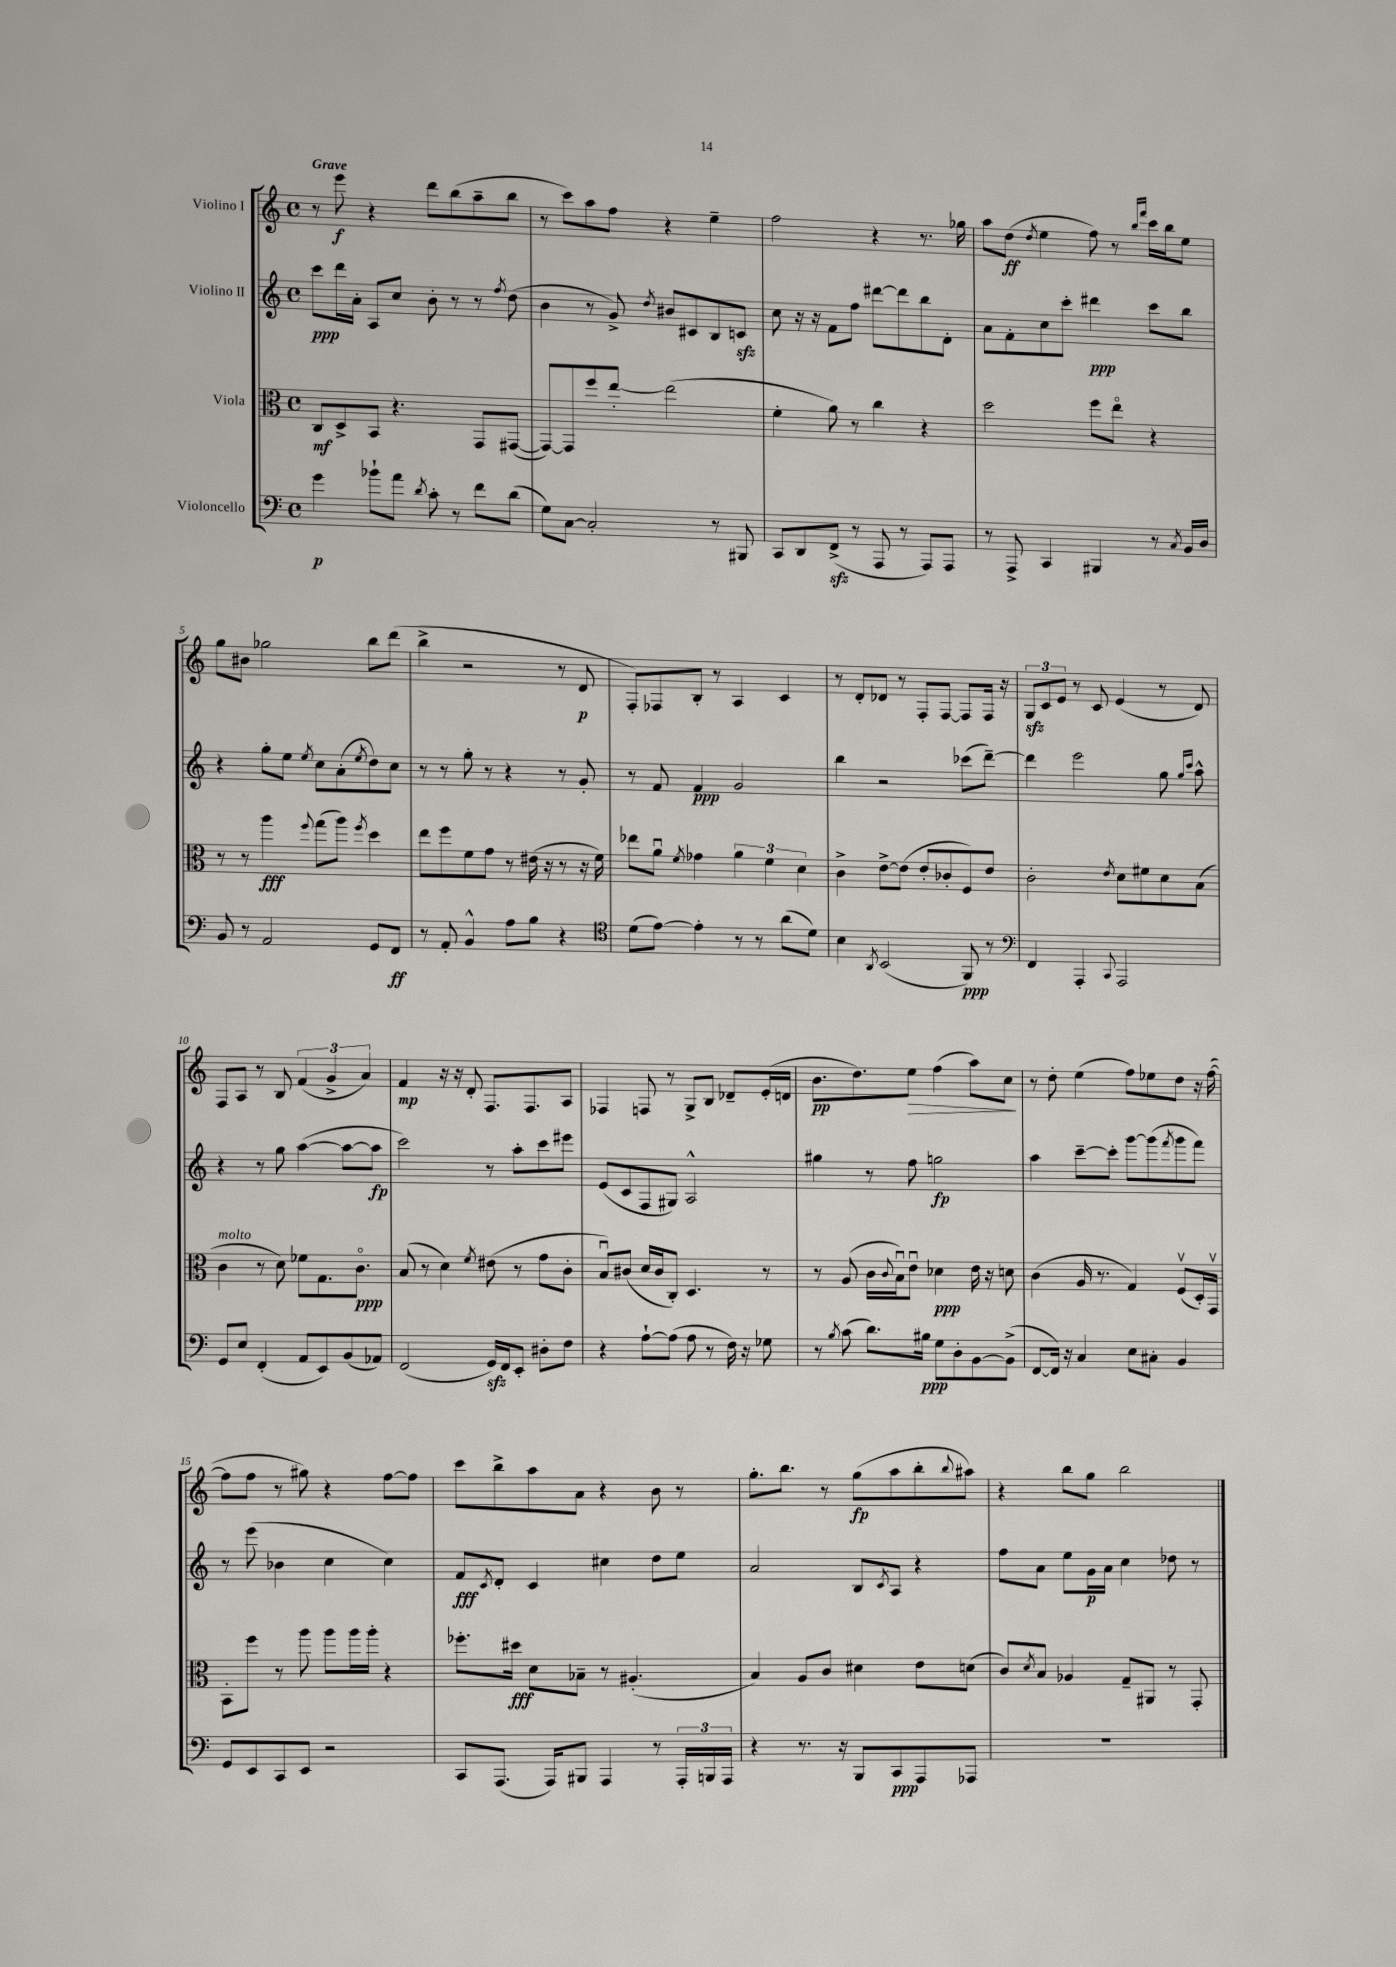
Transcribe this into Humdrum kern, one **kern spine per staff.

**kern	**dynam	**kern	**dynam	**kern	**dynam	**kern	**dynam
*part4	*part4	*part3	*part3	*part2	*part2	*part1	*part1
*staff4	*staff4	*staff3	*staff3	*staff2	*staff2	*staff1	*staff1
*I"Violoncello	*	*I"Viola	*	*I"Violino II	*	*I"Violino I	*
*clefF4	*	*clefC3	*	*clefG2	*	*clefG2	*
*k[]	*	*k[]	*	*k[]	*	*k[]	*
*M4/4	*	*M4/4	*	*M4/4	*	*M4/4	*
*met(c)	*	*met(c)	*	*met(c)	*	*met(c)	*
=1	=1	=1	=1	=1	=1	=1	=1
!	!	!	!	!	!	!LO:TX:a:B:t=Grave	!
4g\	p	8C/L	mf	8ccc\L	ppp	8r	.
.	.	8D^/	.	16ddd\L	.	8eee\	f
.	.	.	.	16a'\JJ	.	.	.
8b-X`\L	.	8BB/J	.	8A/L	.	4r	.
8a\J	.	4.r	.	8cc/J	.	.	.
8qd/	.	.	.	.	.	.	.
8c'\	.	.	.	8b'\	.	8ddd\L	.
8r	.	.	.	8r	.	(8bb\	.
8f\L	.	8GG/L	.	8r	.	8aa~\	.
.	.	.	.	8qff/	.	.	.
(8d\J	.	([8GG#X/J	.	(8dd\	.	8bb\J	.
=2	=2	=2	=2	=2	=2	=2	=2
8G\L)	.	8GG#/L_)	.	4b\	.	8r	.
[8C\J	.	8GG#/]	.	.	.	8ccc\L)	.
2C'/]	.	8ff/	.	8r	.	8aa\	.
.	.	[8ee'/J	.	8g^/)	.	8ff\J	.
.	.	.	.	8qdd/	.	.	.
.	.	(2ee\]	.	8b#X/L	.	4r	.
.	.	.	.	8c#X/	.	.	.
8r	.	.	.	8B/	.	4ee~\	.
8BBB#X/	.	.	.	8cnzz/J	.	.	.
=3	=3	=3	=3	=3	=3	=3	=3
8CC/L	.	4f'\	.	8cc\	.	2ff\	.
8DD/	.	.	.	16r	.	.	.
.	.	.	.	16r	.	.	.
(8FFzz^/J	.	8a\)	.	8f\L	.	.	.
8r	.	8r	.	8ff\J	.	.	.
8AAA/	.	4cc\	.	[8ddd#X\L	.	4r	.
8r	.	.	.	8ddd#\]	.	.	.
8AAA/L)	.	4r	.	8bb\	.	8.r	.
8AAA/J	.	.	.	8d'\J	.	.	.
.	.	.	.	.	.	16gg-X\	.
=4	=4	=4	=4	=4	=4	=4	=4
8r	.	2dd\	.	8a\L	.	8aa\L	.
8AAA^/	.	.	.	8f'\	.	(8dd\J	ff
.	.	.	.	.	.	8qdd/	.
4CC/	.	.	.	8cc\	.	4ee\	.
.	.	.	.	8ccc'\J	.	.	.
4BBB#X/	.	8ff\L	.	4ddd#X\	ppp	8ff\)	.
.	.	8ee\J	.	.	.	8r	.
.	.	.	.	.	.	16qqbb/LL	.
.	.	.	.	.	.	16qqfff/JJ	.
8r	.	4r	.	8ccc\L	.	16ccc\LL	.
.	.	.	.	.	.	16bb\J	.
8qC/	.	.	.	.	.	.	.
16BB/LL	.	.	.	8bb\J	.	8ee\J	.
16D/JJ	.	.	.	.	.	.	.
!!LO:LB:g=z
=5	=5	=5	=5	=5	=5	=5	=5
8BB/	.	8r	.	4r	.	8gg\L	.
8r	.	8r	.	.	.	8b#X\J	.
2AA/	.	4aa\	fff	8gg'\L	.	2gg-X\	.
.	.	.	.	8ee\J	.	.	.
.	.	8qqff/	.	8qee/	.	.	.
.	.	(8gg\L	.	8cc\L	.	.	.
.	.	8aa\J)	.	(8a'\	.	.	.
.	.	8qff/	.	8qee/	.	.	.
8GG/L	.	4dd\	.	8dd\)	.	8bb\L	.
8FF/J	ff	.	.	8cc\J	.	(8ddd\J	.
=6	=6	=6	=6	=6	=6	=6	=6
8r	.	8ee\L	.	8r	.	4bb^\	.
8AA'/	.	8ff\	.	8r	.	.	.
4BB^^/	.	8f\	.	8gg'\	.	2r	.
.	.	8g\J	.	8r	.	.	.
8A\L	.	8r	.	4r	.	.	.
8B\J	.	(16e#X\	.	.	.	.	.
.	.	16r	.	.	.	.	.
4r	.	8r	.	8r	.	8r	.
.	.	16r	.	8g'/	.	8d/	p
.	.	16f\)	.	.	.	.	.
=7	=7	=7	=7	=7	=7	=7	=7
*clefC4	*	*	*	*	*	*	*
(8d\L	.	8ee-X\L	.	8r	.	8F'/L)	.
[8e\J)	.	8au\J	.	8f/	.	8F-X/	.
.	.	8qf/	.	.	.	.	.
4e'\]	.	4g-X\	.	4f/	ppp	8B'/J	.
.	.	.	.	.	.	8r	.
8r	.	6a\	.	2g/	.	4A/	.
8r	.	.	.	.	.	.	.
.	.	6f\	.	.	.	.	.
(8a\L	.	.	.	.	.	4c/	.
.	.	6d\	.	.	.	.	.
8d\J)	.	.	.	.	.	.	.
=8	=8	=8	=8	=8	=8	=8	=8
4B\	.	4c^\	.	4bb\	.	8r	.
.	.	.	.	.	.	8d'/L	.
8qAA/	.	.	.	.	.	.	.
(2BB/	.	[8e^\L	.	2r	.	8d-X/J	.
.	.	(8e\J]	.	.	.	8r	.
.	.	8e'/L	.	.	.	8F'/L	.
.	.	8c-X'/	.	.	.	[8F/J	.
8FF/)	ppp	8F/)	.	(8ccc-X\L	.	8F/L]	.
8r	.	8e/J	.	[8ddd~\J)	.	16F/Jk	.
.	.	.	.	.	.	16r	.
=9	=9	=9	=9	=9	=9	=9	=9
*clefF4	*	*	*	*	*	*	*
4FF/	.	2c'\	.	4ddd\]	.	12Gzz/L	.
.	.	.	.	.	.	12c/	.
.	.	.	.	.	.	12e/J	.
4AAA'/	.	.	.	2eee\	.	8r	.
.	.	.	.	.	.	8c/	.
8qqCC/	.	8qe/	.	.	.	.	.
2AAA/	.	8d\L	.	.	.	(4e/	.
.	.	8f#X\	.	.	.	.	.
.	.	8d\	.	8gg\	.	8r	.
.	.	.	.	16qqgg/LL	.	.	.
.	.	.	.	16qqccc/JJ	.	.	.
.	.	(8B\J	.	8aa^^\	.	8d/)	.
!!LO:LB:g=z
=10	=10	=10	=10	=10	=10	=10	=10
!	!	!LO:TX:a:i:t=molto	!	!	!	!	!
8GG/L	.	4c\	.	4r	.	8F/L	.
8E/J	.	.	.	.	.	8A/J	.
(4FF'/	.	8r	.	8r	.	8r	.
.	.	8d\)	.	8gg\	.	8B/	.
8AA/L	.	8f-X\L	.	([4aa\	.	(6f/	.
8EE/)	.	8.G\	.	.	.	.	.
.	.	.	.	.	.	6g^/	.
(8BB/	.	.	.	8aa\L_	.	.	.
.	.	8.c\J	ppp	.	.	.	.
.	.	.	.	.	.	6a/)	.
8AA-X/J)	.	.	.	8aa\J]	fp	.	.
=11	=11	=11	=11	=11	=11	=11	=11
(2FF/	.	(8B/	.	2ccc\)	.	4f/	mp
.	.	8r	.	.	.	.	.
.	.	4d\)	.	.	.	16r	.
.	.	.	.	.	.	16r	.
.	.	.	.	.	.	8d'/	.
.	.	8qf/	.	.	.	.	.
16GGzz/LL)	.	(8e#X\	.	8r	.	8.F/L	.
16FF/J	.	.	.	.	.	.	.
8EE'/J	.	8r	.	8aa'\L	.	.	.
.	.	.	.	.	.	8.F/	.
8D#X'\L	.	8g\L	.	8ccc\	.	.	.
8F\J	.	8c'\J	.	8eee#X\J	.	8A/J	.
=12	=12	=12	=12	=12	=12	=12	=12
4r	.	8Bu/L)	.	(8e/L	.	4F-X/	.
.	.	(8c#X/J	.	8c/	.	.	.
[8A`\L	.	16d/LL	.	8F/	.	8Fn/	.
.	.	16c#/J	.	.	.	.	.
(8A\J]	.	8C'/J)	.	8G#X/J)	.	8r	.
8A\	.	4.D/	.	2A^^/	.	8G^/L	.
8r	.	.	.	.	.	8B/J	.
16F\)	.	.	.	.	.	8d-X~/L	.
16r	.	.	.	.	.	.	.
8G-X\	.	8r	.	.	.	(16e'/L	.
.	.	.	.	.	.	16dn/JJ	.
=13	=13	=13	=13	=13	=13	=13	=13
8r	.	8r	.	4gg#X\	.	8.b\L	pp
8qB/	.	.	.	.	.	.	.
(8c\	.	(8A/	.	.	.	.	.
.	.	.	.	.	.	8.dd\)	.
8.d\L)	.	16c\LL	.	8r	.	.	.
.	.	8qqc/	.	.	.	.	.
.	.	16Bu\J)	.	.	.	.	.
!	!	!	!	!	!	!	!LO:HP:b
.	.	8eu\J	.	8ff\	.	8ee\J	>
16B#X\Jk	ppp	.	.	.	.	.	.
8G\L	.	4d-X\	ppp	2ggn\	fp	(4ff\	.
8D'\	.	.	.	.	.	.	.
[8BB\	.	16e\	.	.	.	8aa\L)	.
.	.	16r	.	.	.	.	.
(8BB^\J]	.	8dn\	.	.	.	8cc\J	.
.	.	.	.	.	.	.	]
=14	=14	=14	=14	=14	=14	=14	=14
[8FF/L	.	(4c\	.	4aa\	.	8r	.
16FF/Jk])	.	.	.	.	.	8dd'\	.
16r	.	.	.	.	.	.	.
4C/	.	16A/	.	[8ccc~\L	.	(4ee\	.
.	.	8.r	.	.	.	.	.
.	.	.	.	8ccc'\J]	.	.	.
8E\L	.	4G/)	.	[8ggg\L	.	8ff\L)	.
8C#X'\J	.	.	.	(8ggg\]	.	8ee-X\	.
.	.	.	.	8qfff/	.	.	.
4BB/	.	(8Fv/L	.	8ggg\	.	8dd\J	.
.	.	16D'/L)	.	8fff\J)	.	16r	.
.	.	16GGv/JJ	.	.	.	([16ff\	.
!!LO:LB:g=z
=15	=15	=15	=15	=15	=15	=15	=15
8GG/L	.	8BB'\L	.	8r	.	8ff\L]	.
8EE/	.	8ff\J	.	(8eee\	.	8ff\J	.
8CC/	.	8r	.	4b-X\	.	8r	.
8EE/J	.	8aa\	.	.	.	8gg#X\)	.
2r	.	8aa\L	.	4cc\	.	4r	.
.	.	16aa\L	.	.	.	.	.
.	.	16aa'\JJ	.	.	.	.	.
.	.	4r	.	4cc\)	.	[8ff\L	.
.	.	.	.	.	.	8ff\J]	.
=16	=16	=16	=16	=16	=16	=16	=16
8CC/L	.	8.ff-X'\L	.	8f/L	fff	8ccc\L	.
.	.	.	.	8qc/	.	.	.
(8.AAA/J	.	.	.	8d'/J	.	8bb^\	.
.	.	16dd#X\Jk	fff	.	.	.	.
.	.	8d\L	.	4c/	.	8aa\	.
16AAA/KL)	.	.	.	.	.	.	.
8BBB#X/J	.	8B-X~\J	.	.	.	8a\J	.
4AAA/	.	8r	.	4cc#X\	.	4r	.
.	.	(4.A#X'/	.	.	.	.	.
8r	.	.	.	8dd\L	.	8b\	.
24AAA'/LL	.	.	.	8ee\J	.	8r	.
24BBBn/	.	.	.	.	.	.	.
24AAA/JJ	.	.	.	.	.	.	.
=17	=17	=17	=17	=17	=17	=17	=17
4r	.	4B/)	.	2a/	.	8.gg'\L	.
.	.	.	.	.	.	8.bb\J	.
8.r	.	8A/L	.	.	.	.	.
.	.	8c/J	.	.	.	8r	.
16r	.	.	.	.	.	.	.
8BBB/L	.	4d#X\	.	8B/L	.	(8gg\L	fp
.	.	.	.	8qc/	.	.	.
8CC/	ppp	.	.	8A/J	.	8aa\	.
8AAA/	.	8e\L	.	4r	.	8bb'\	.
.	.	.	.	.	.	8qqbb/	.
8AAA-X/J	.	(8dn\J	.	.	.	8aa#X\J)	.
=18	=18	=18	=18	=18	=18	=18	=18
1r	.	8c/L)	.	8ff\L	.	4r	.
.	.	8qd/	.	.	.	.	.
.	.	8B/J	.	8a\J	.	.	.
.	.	4A-X/	.	8ee\L	.	8bb\L	.
.	.	.	.	16g\L	p	8gg\J	.
.	.	.	.	16a\JJ	.	.	.
.	.	8G~/L	.	4cc\	.	2bb\	.
.	.	8AA#X/J	.	.	.	.	.
.	.	8r	.	8dd-X\	.	.	.
.	.	8GG'/	.	8r	.	.	.
==	==	==	==	==	==	==	==
*-	*-	*-	*-	*-	*-	*-	*-
